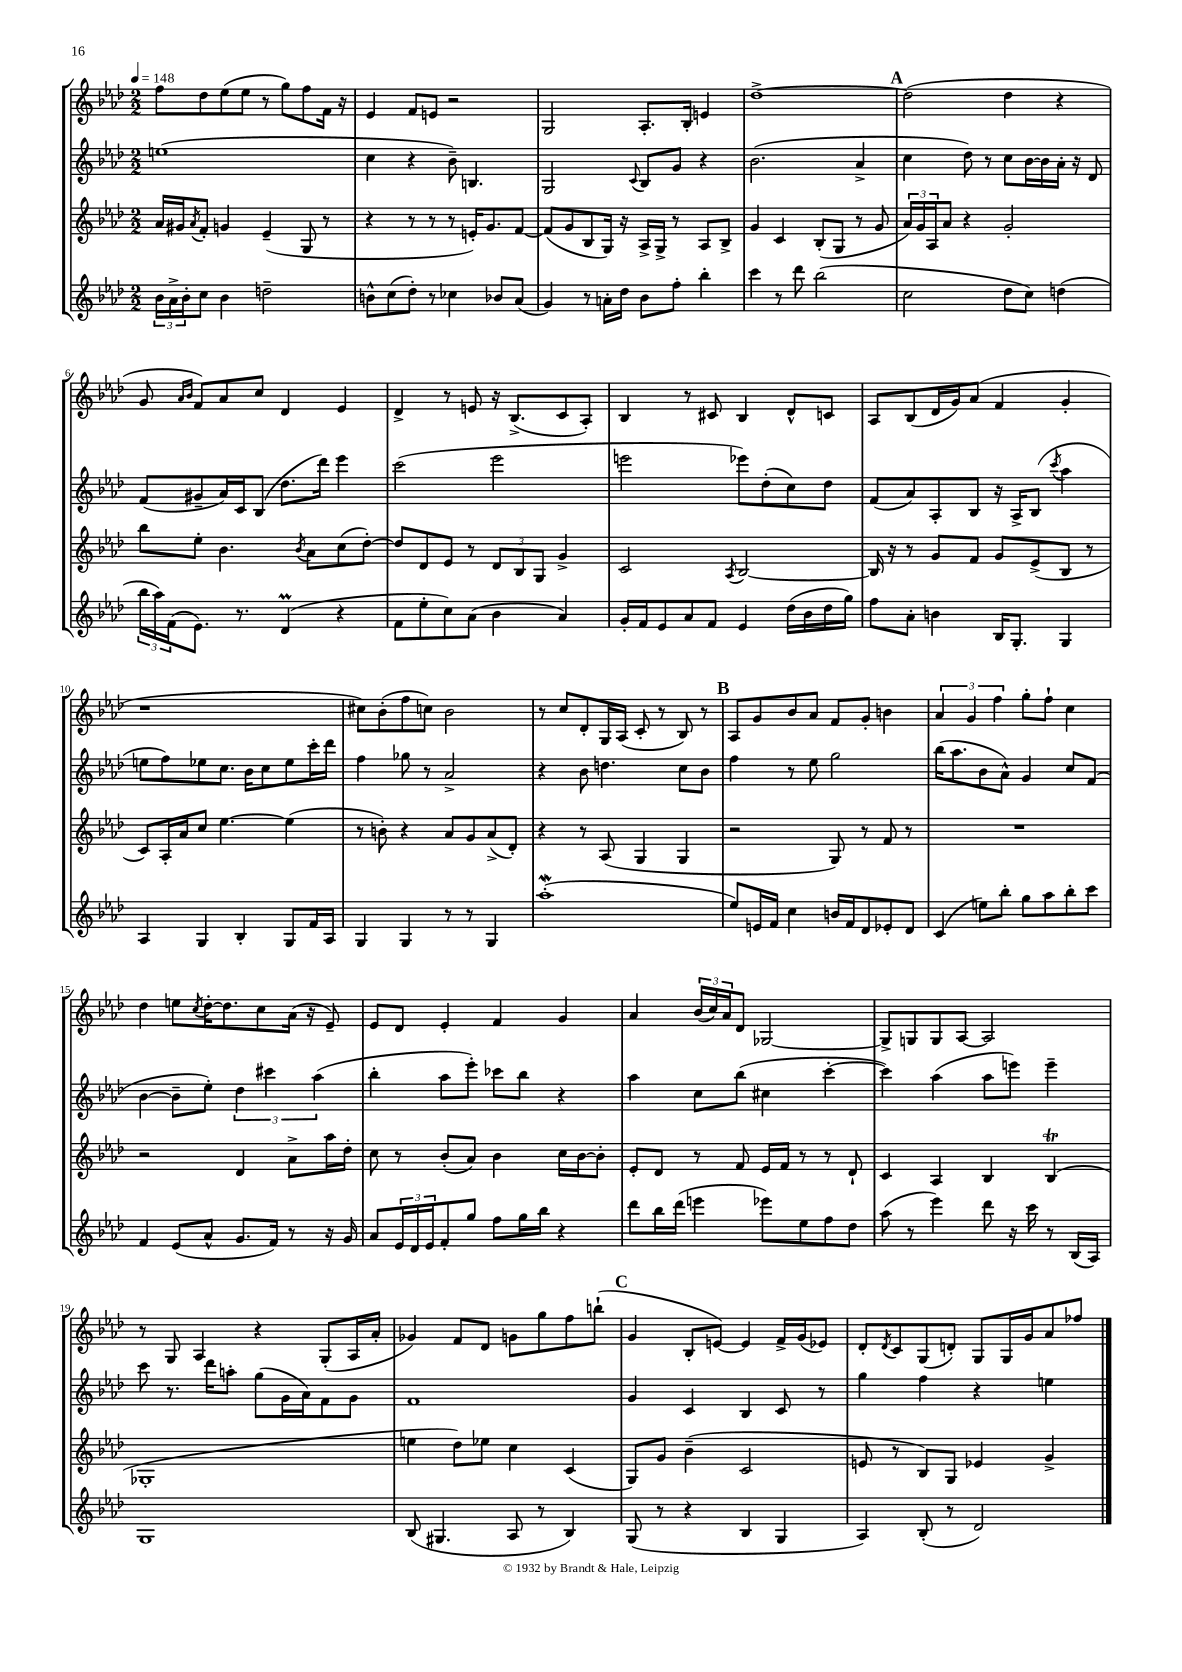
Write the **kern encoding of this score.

**kern	**kern	**kern	**kern
*part4	*part3	*part2	*part1
*staff4	*staff3	*staff2	*staff1
*clefG2	*clefG2	*clefG2	*clefG2
*k[b-e-a-d-]	*k[b-e-a-d-]	*k[b-e-a-d-]	*k[b-e-a-d-]
*M2/2	*M2/2	*M2/2	*M2/2
*MM148	*MM148	*MM148	*MM148
=1	=1	=1	=1
24b-\LL	16a-/LL	(1een	8ff\L
24a-^\	.	.	.
.	16g#X/J	.	.
24b-'\J	.	.	.
.	8qa-/	.	.
8cc\J	8f'/J	.	8dd-\
4b-\	4gn/	.	(8ee-\
.	.	.	8ee-\J
2ddn~\	(4e-~/	.	8r
.	.	.	8gg\L)
.	8G/	.	8ff\
.	8r	.	16f\Jk
.	.	.	16r
=2	=2	=2	=2
8bn^^\L	4r	4cc\	4e-/
(8cc\	.	.	.
8dd-'\J)	8r	4r	8f/L
8r	8r	.	8en/J
4cc-X\	8r	8b-~\)	2r
.	16en'/KL)	4.Bn/	.
.	8.g/	.	.
8b-X/L	.	.	.
(8a-/J	[8f/J	.	.
=3	=3	=3	=3
4g/)	(8f/L]	2G/	2G/
.	8g/	.	.
8r	8B-/	.	.
16an'\LL	16G/Jk)	.	.
16dd-\JJ	16r	.	.
.	.	8qqc/	.
8b-\L	16A-^/LL	8B-/L	8.A-'/L
.	16G^/JJ	.	.
8ff'\J	8r	8g/J	.
.	.	.	16B-'/Jk
4bb-'\	8A-/L	4r	4en/
.	8B-^/J	.	.
=4	=4	=4	=4
4ccc\	4g/	(2.b-\	[1dd-^
8r	4c/	.	.
8ddd-\	.	.	.
(2bb-\	(8B-'/L	.	.
.	8G/J	.	.
.	8r	4a-^/	.
.	8g/	.	.
!!LO:REH:place=s1:t=A
=5	=5	=5	=5
2cc\	24a-/LL)	4cc\	(2dd-\]
.	24g/	.	.
.	24A-/J	.	.
.	8a-/J	.	.
.	4r	8dd-\)	.
.	.	8r	.
8dd-\L	2g'/	8cc\L	4dd-\
8cc\J)	.	[16b-\L	.
.	.	16b-\]	.
(4ddn\	.	16a-'\JJ	4r
.	.	16r	.
.	.	8d-/	.
!!LO:LB:g=z
=6	=6	=6	=6
24bb-\LL	8bb-\L	(8f/L	8g/
24aa-\)	.	.	.
(24f\J	.	.	.
.	.	.	16qqa-/LL
.	.	.	16qqb-/JJ
8.e-\J)	8ee-'\J	8g#X~/	8f/L)
.	4.b-\	16a-/L)	8a-/
8.r	.	16c/J	.
.	.	(8B-/J	8cc/J
(4d-M/	.	8.dd-\L	4d-/
.	8qb-/	.	.
.	8a-\L	.	.
.	.	16ddd-\Jk)	.
4r	(8cc\	4eee-\	4e-/
.	[8dd-'\J)	.	.
=7	=7	=7	=7
8f\L	8dd-/L]	(2ccc\	4d-^/
8ee-'\	8d-/	.	.
8cc\)	8e-/J	.	8r
(8a-\J	8r	.	8en/
4b-\	12d-/L	2eee-\	16r
.	.	.	(8.B-^/L
.	12B-/	.	.
.	12G/J	.	.
4a-/)	4g^/	.	8c/
.	.	.	8A-'/J)
=8	=8	=8	=8
16g'/LL	2c/	2eeen\	4B-/
16f/J	.	.	.
8e-/	.	.	.
8a-/	.	.	8r
8f/J	.	.	8c#X/
.	8qA-/	.	.
4e-/	[2B-/	8eee-X\L)	4B-/
.	.	(8dd-'\	.
(16dd-\LL	.	8cc\)	8d-^^/L
16b-\	.	.	.
16dd-\	.	8dd-\J	8cn/J
16gg\JJ)	.	.	.
=9	=9	=9	=9
8ff\L	16B-/]	(8f/L	8A-/L
.	16r	.	.
8a-'\J	8r	8a-/)	(8B-/
4bn\	8g/L	8A-'/	16d-/L
.	.	.	16g/J)
.	8f/J	8B-/J	(8a-/J
16B-/KL	8g/L	16r	4f/
8.G'/J	.	16A-^/KL	.
.	(8e-^/	(8B-/J	.
.	.	8qccc/	.
4G/	8B-/J	4aa-\	4g'/
.	8r	.	.
!!LO:LB:g=z
=10	=10	=10	=10
4A-/	8c/L)	8een\L	1r
.	16A-'/L	8ff\)	.
.	16a-/J	.	.
4G/	8cc/J	8ee-X\	.
.	[4.ee-\	8.cc\J	.
4B-'/	.	.	.
.	.	16b-\KL	.
.	.	8cc\	.
8G/L	(4ee-\]	8ee-\	.
16f/L	.	16ccc'\L	.
16A-/JJ	.	16ddd-\JJ	.
=11	=11	=11	=11
4G/	8r	4ff\	8cc#X\L)
.	8bn'\)	.	(8b-'\
4G/	4r	8gg-X\	8ff\
.	.	8r	8ccn\J)
8r	8a-/L	2a-^/	2b-\
8r	8g/	.	.
4G/	(8a-^/	.	.
.	8d-'/J)	.	.
=12	=12	=12	=12
(1aa-w'	4r	4r	8r
.	.	.	8cc/L
.	8r	8b-\	8d-'/
.	(8A-/	4.ddn\	16G/L
.	.	.	(16A-/JJ
.	4G/	.	8c'/
.	.	.	8r
.	4G/	8cc\L	8B-/)
.	.	8b-\J	8r
!!LO:REH:place=s1:t=B
=13	=13	=13	=13
8ee-/L)	2r	4ff\	8A-/L
16en/L	.	.	8g/
16f/JJ	.	.	.
4cc\	.	8r	8b-/
.	.	8ee-\	8a-/J
16bn/LL	8G/)	2gg\	8f/L
16f/J	.	.	.
8d-/	8r	.	8g'/J
8e-X'/	8f/	.	4bn\
8d-/J	8r	.	.
=14	=14	=14	=14
(4c/	1r	(16bb-\KL	6a-/
.	.	8.aa-\	.
.	.	.	6g/
8een\L)	.	8b-\	.
.	.	.	6ff\
8bb-'\J	.	8a-^^\J)	.
8gg\L	.	4g/	8gg'\L
8aa-\	.	.	8ff`\J
8bb-'\	.	8cc/L	4cc\
8ccc\J	.	(8f/J	.
!!LO:LB:g=z
=15	=15	=15	=15
4f/	2r	[4b-\	4dd-\
(8e-/L	.	8b-~\L]	8een\L
.	.	.	8qcc/
8a-^^/J	.	8ee-'\J)	[16dd-'\K
.	.	.	8.dd-\]
8.g/L	4d-/	6dd-\	.
.	.	.	8cc\
.	.	6ccc#X\	.
16f/Jk)	.	.	.
8r	8a-^\L	.	(16a-\Jk
.	.	.	16r
.	.	(6aa-\	.
16r	16aa-\L	.	8e-~/)
16g/	16dd-'\JJ	.	.
=16	=16	=16	=16
8a-/L	8cc\	4bb-'\	8e-/L
24e-/L	8r	.	8d-/J
24d-/	.	.	.
24e-/J	.	.	.
8f'/	(8b-'/L	8aa-\L	4e-'/
8gg/J	8a-/J)	8eee-'\J)	.
8ff\L	4b-\	8ccc-X\L	4f/
16gg\L	.	8bb-\J	.
16bb-\JJ	.	.	.
4r	16cc\LL	4r	4g/
.	[16b-\J	.	.
.	8b-'\J]	.	.
=17	=17	=17	=17
8ddd-\L	8e-'/L	4aa-\	4a-/
16bb-\L	8d-/J	.	.
(16ddd-\JJ	.	.	.
4eeen\	8r	8cc\L	(24b-/LL
.	.	.	24cc/)
.	.	.	24a-/J
.	8f/	(8bb-\J	8d-/J
8eee-X\L)	16e-/LL	4cc#X\	[2G-X/
.	16f/JJ	.	.
8ee-\	8r	.	.
8ff\	8r	[4ccc'\	.
8dd-\J	8d-`/	.	.
=18	=18	=18	=18
(8aa-\	4c/	4ccc\])	8G-^/L]
8r	.	.	8Gn/
4eee-\)	4A-/	(4aa-\	8G/
.	.	.	[8A-/J
8ddd-\	4B-/	8aa-\L	2A-/]
16r	.	8eeen\J)	.
16ccc\	.	.	.
8r	(4B-T/	4eee~\	.
(16B-/LL	.	.	.
16A-/JJ)	.	.	.
!!LO:LB:g=z
=19	=19	=19	=19
1G	1G-X'	8ccc\	8r
.	.	8.r	8G/
.	.	.	4A-/
.	.	16ddd-\KL	.
.	.	8aan'\J	.
.	.	(8gg\L	4r
.	.	16g\L	.
.	.	16a-\J)	.
.	.	8f\	(8G'/L
.	.	8g\J	16A-/L
.	.	.	16a-'/JJ
=20	=20	=20	=20
(8B-/	4een\	1f	4g-X/)
4.G#X/	.	.	.
.	8dd-\L)	.	8f/L
.	8ee-X\J	.	8d-/J
8A-/	4cc\	.	8gn\L
8r	.	.	8gg\
4B-/)	(4c/	.	8ff\
.	.	.	(8bbn`\J
!!LO:REH:place=s1:t=C
=21	=21	=21	=21
(8G/	8G/L)	4g/	4g/
8r	8g/J	.	.
4r	(4b-~\	4c/	8B-'/L
.	.	.	[8en/J)
4B-/	2c/	4B-/	4e/]
4G/	.	8c/	16f^/LL
.	.	.	(16g/J
.	.	8r	8e-X/J)
=22	=22	=22	=22
4A-/)	8en/	4gg\	8d-'/L
.	.	.	8qd-/
.	8r	.	8c/
(8B-'/	8B-/L)	4ff\	(8G/
8r	8G/J	.	8dn'/J)
2d-/)	4e-X/	4r	8G/L
.	.	.	16G/L
.	.	.	16g/J
.	4g^/	4een\	8a-/
.	.	.	8ff-X/J
==	==	==	==
*-	*-	*-	*-
